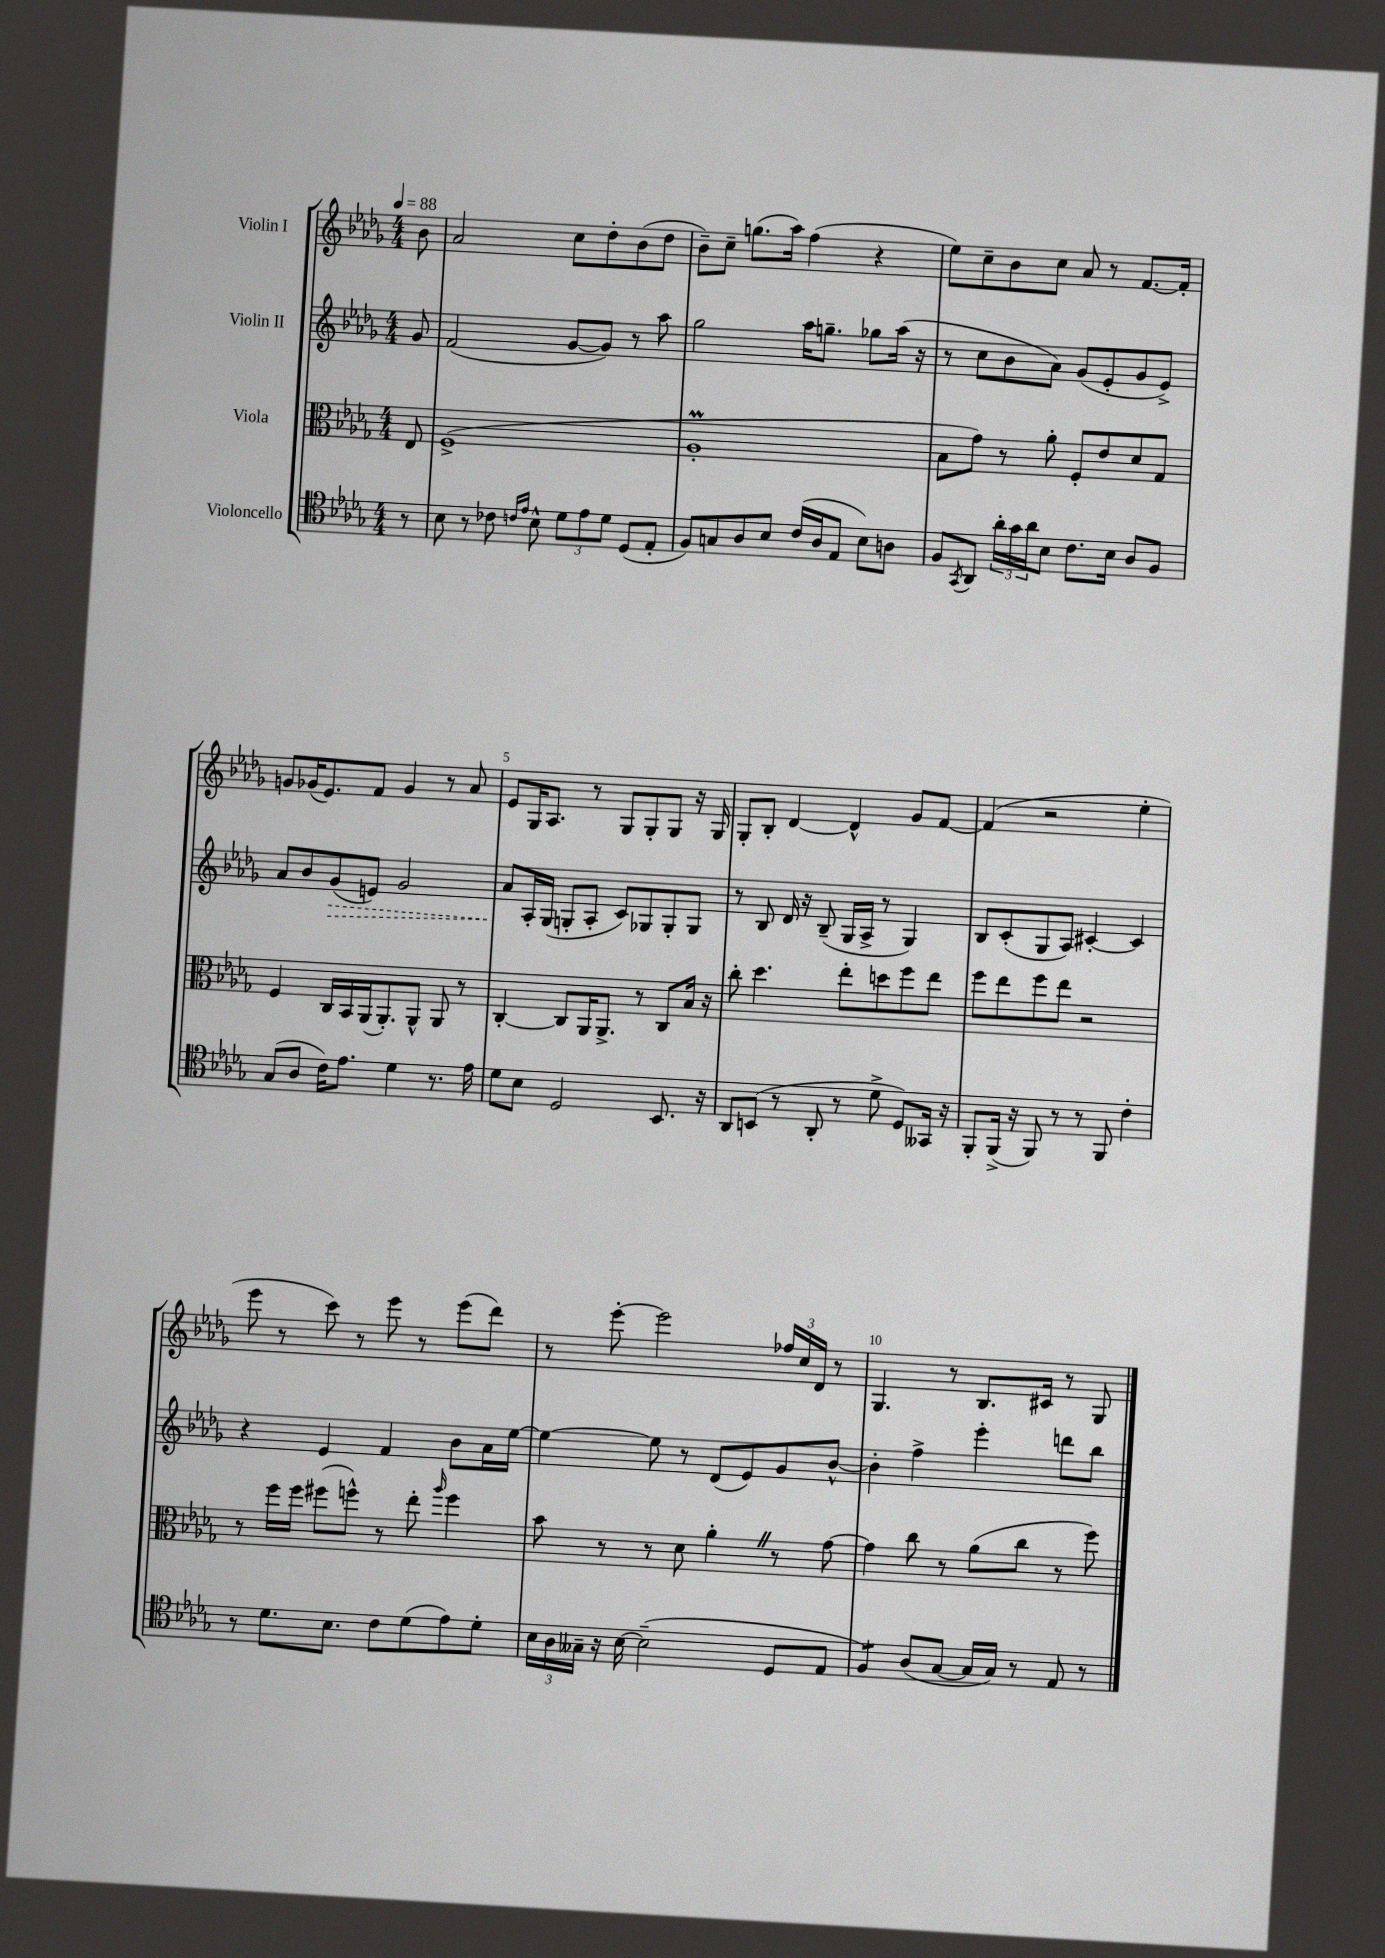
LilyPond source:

<<
\new StaffGroup <<
\new Staff = "s0" \with { instrumentName = "Violin I" } {
    \clef treble \key des \major \numericTimeSignature \time 4/4 \partial 8 \tempo 4 = 88
    bes'8 |
    aes'2 c''8 des''8-. bes'8( des''8 |
    bes'8--) c''8-- g''8.( aes''16) f''4( r4 |
    ees''8) c''8-- bes'8 c''8 aes'8 r8 f'8.~ f'16-. |
    g'8 ges'16( ees'8.) f'8 ges'4 r8 aes'8 |
    ees'8 ges16 aes8. r8 ges8 ges8-. ges8 r16 ges16 |
    ges8-. bes8-. des'4~ des'4-^ ges'8 f'8~ |
    f'4( r2 ees''4-. |
    ees'''8 r8 c'''8) r8 ees'''8 r8 ees'''8( des'''8) |
    r8 ees'''8~-. ees'''2 \tuplet 3/2 { fes''16 c''16 des'16 } r8 |
    ges4. r8 bes8. cis'16 r8 ges8 \bar "|." |
}
\new Staff = "s1" \with { instrumentName = "Violin II" } {
    \clef treble \key des \major \numericTimeSignature \time 4/4 \partial 8
    ges'8 |
    f'2( ges'8~ ges'8) r8 aes''8 |
    ges''2 aes''16 g''8.-- ges''8 aes''16( r16 |
    r8 c''8 bes'8 aes'8) ges'8( ees'8-. ges'8 ees'8->) |
    aes'8 bes'8 \once \override Hairpin.style = #'dashed-line ges'8\>( e'8) ges'2 |
    aes'8\! aes16-. ges16( g8-. aes8-. c'8) ges8 ges8-. ges8 |
    r8 bes8 des'16 r16 bes8--( ges16 aes16-> r8 ges4) |
    bes8 c'8-.( ges8 aes8) cis'4~-. cis'4 |
    r4 ees'4 f'4 bes'8 aes'16 ees''16~ |
    ees''4~ ees''8 r8 des'8( ees'8) ges'8 bes'8~-^ |
    bes'4-. f''4-> ees'''4-. d'''8 bes''8 \bar "|." |
}
\new Staff = "s2" \with { instrumentName = "Viola" } {
    \clef alto \key des \major \numericTimeSignature \time 4/4 \partial 8
    ees8 |
    f1->( |
    aes1-.\prall |
    bes8 ges'8) r8 aes'8-. f8-. ees'8 des'8 ges8 |
    f4 c16 bes,16 aes,16( aes,8.-.) aes,8-^ aes,8 r8 |
    c4~-. c8 aes,16 aes,8.-> r8 c8 bes16 r16 |
    c''8-. des''4. ees''8-. d''8 f''8 ees''8 |
    f''8 ees''8 f''8 ees''8 r2 |
    r8 f''16 f''16 fis''8( f''8-^) r8 ees''8-. \grace { aes''16 } f''4 |
    bes'8 r8 r8 des'8 aes'4-. \once \override BreathingSign.text = \markup { \musicglyph "scripts.caesura.straight" } \breathe r8 ges'8~ |
    ges'4 c''8 r8 aes'8( c''8 r8 f''8) \bar "|." |
}
\new Staff = "s3" \with { instrumentName = "Violoncello" } {
    \clef tenor \key des \major \numericTimeSignature \time 4/4 \partial 8
    r8 |
    bes8 r8 ces'8 \grace { c'16 ees'16 } bes8-^ \tuplet 3/2 { des'8 ees'8 des'8 } des8( ees8-. |
    f8) g8 aes8 bes8 c'16( aes16 ees8 bes8) a8 |
    f8 \acciaccatura { ges,8 } aes,8 \tuplet 3/2 { aes'16-. ges'16 aes'16 } bes8 c'8. bes16 aes8 f8 |
    ges8( aes8 c'16) ees'8. des'4 r8. ees'16 |
    des'8 bes8 des2 bes,8. r16 |
    aes,8 b,8( r8 aes,8-. r8 des'8-> des8) geses,16 r16 |
    f,8-. f,16->( r16 f,8) r8 r8 f,8 c'4-. |
    r8 des'8. bes8. c'8 des'8( ees'8) des'8-. |
    \tuplet 3/2 { bes16 aes16 geses16-- } r16 bes16~ bes2--( des8 ees8 |
    f4:8) aes8( ges8~ ges16 ges16) r8 ees8 r8 \bar "|." |
}
>>
>>
\layout { \context { \Score \override BarNumber.break-visibility = ##(#f #t #t) barNumberVisibility = #(every-nth-bar-number-visible 5) } }
